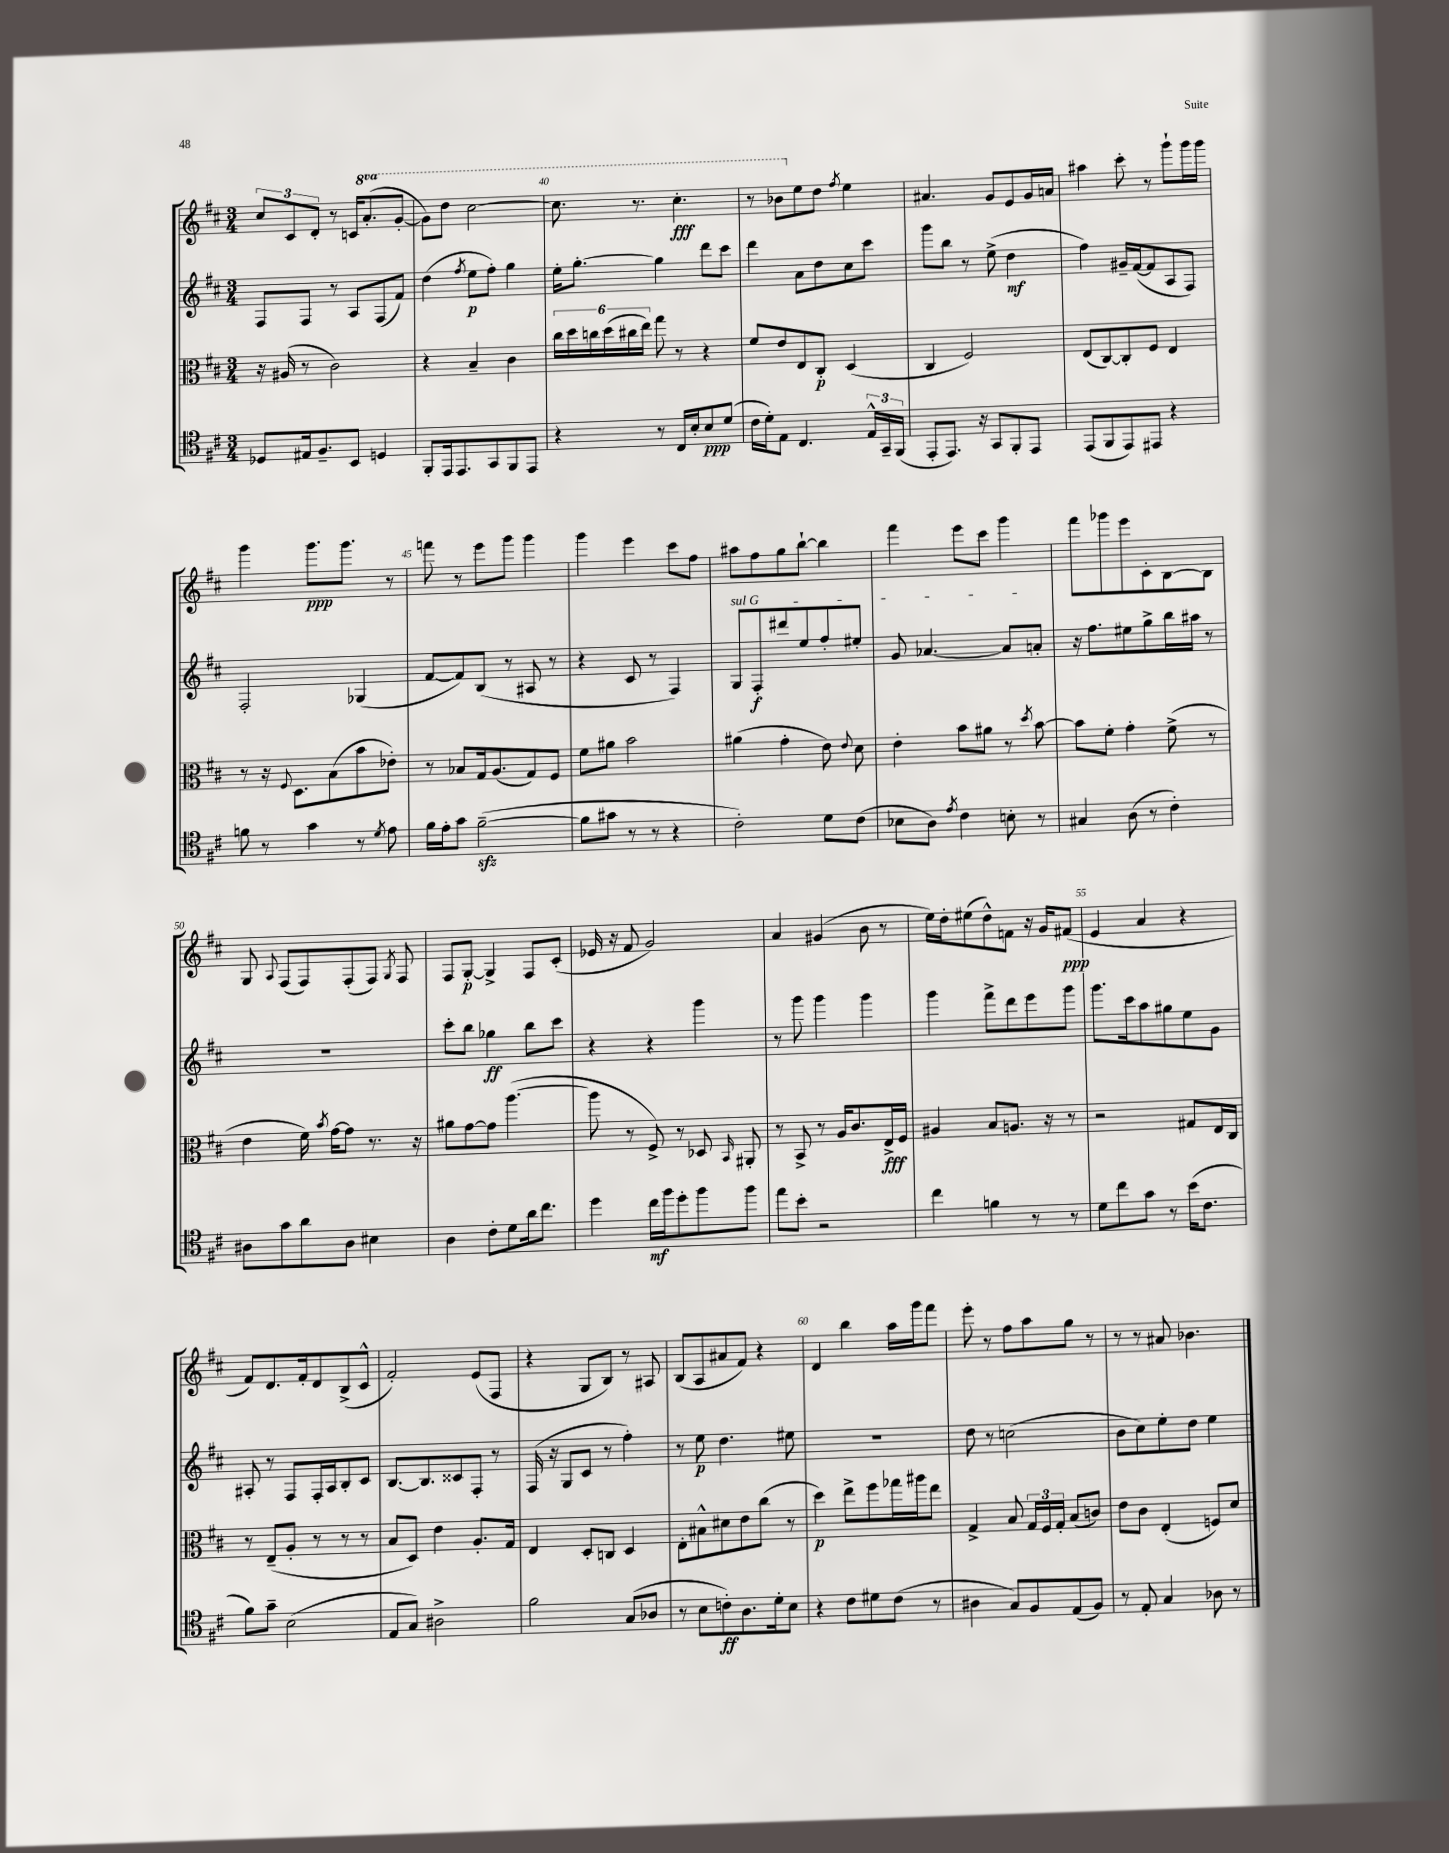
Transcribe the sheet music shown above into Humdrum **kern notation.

**kern	**dynam	**kern	**dynam	**kern	**dynam	**kern	**dynam
*part4	*part4	*part3	*part3	*part2	*part2	*part1	*part1
*staff4	*staff4	*staff3	*staff3	*staff2	*staff2	*staff1	*staff1
*clefC4	*	*clefC3	*	*clefG2	*	*clefG2	*
*k[f#c#]	*	*k[f#c#]	*	*k[f#c#]	*	*k[f#c#]	*
*M3/4	*	*M3/4	*	*M3/4	*	*M3/4	*
=38	=38	=38	=38	=38	=38	=38	=38
8D-X/L	.	16r	.	8F#/L	.	12cc#/L	.
.	.	(16A#X/	.	.	.	.	.
.	.	.	.	.	.	12c#/	.
16E#X/k	.	8r	.	8F#/J	.	.	.
.	.	.	.	.	.	12d'/J	.
8.F#~/	.	.	.	.	.	.	.
.	.	2c#\)	.	8r	.	8r	.
8BB/J	.	.	.	8A/L	.	16cn/KL	.
*	*	*	*	*	*	*8va	*
.	.	.	.	.	.	(8.aa'/	.
4Dn/	.	.	.	(8F#/	.	.	.
.	.	.	.	8f#/J)	.	[8gg'/J	.
=39	=39	=39	=39	=39	=39	=39	=39
8FF#'/L	.	4r	.	(4dd\	.	8gg\L])	.
16EE/k	.	.	.	.	.	8ddd\J	.
8.EE/	.	.	.	.	.	.	.
.	.	.	.	8qff#/	.	.	.
.	.	4B~/	.	8ee\L	p	[2ccc#\	.
8GG/	.	.	.	8ff#'\J)	.	.	.
8FF#/	.	4c#\	.	4gg\	.	.	.
8EE/J	.	.	.	.	.	.	.
=40	=40	=40	=40	=40	=40	=40	=40
4r	.	24cc#\LL	.	16ee'\KL	.	8.ccc#\]	.
.	.	24dd\	.	.	.	.	.
.	.	.	.	[8.gg'\J	.	.	.
.	.	24ccn\	.	.	.	.	.
.	.	(24dd\	.	.	.	.	.
.	.	24cc#X\	.	.	.	.	.
.	.	.	.	.	.	8.r	.
.	.	24ee\JJ)	.	.	.	.	.
8r	.	8gg\	.	4gg\]	.	.	.
16C#/LL	.	8r	.	.	.	4.ccc#'\	fff
16B'/J	.	.	.	.	.	.	.
8B/	ppp	4r	.	8ddd\L	.	.	.
(8d/J	.	.	.	8ccc#\J	.	.	.
=41	=41	=41	=41	=41	=41	=41	=41
16c#\LL	.	8f#/L	.	4ddd\	.	8r	.
16d'\J)	.	.	.	.	.	.	.
8E\J	.	8e/	.	.	.	8bb-X\L	.
*	*	*	*	*	*	*X8va	*
4.C#/	.	8E/	.	8a\L	.	8ee\	.
.	.	8C#'/J	p	8dd\	.	8dd\J	.
.	.	.	.	.	.	8qff#/	.
.	.	(4D/	.	8cc#\	.	4ee\	.
24E^^/LL	.	.	.	8ccc#\J	.	.	.
24GG~/	.	.	.	.	.	.	.
(24FF#/JJ	.	.	.	.	.	.	.
=42	=42	=42	=42	=42	=42	=42	=42
8EE'/L	.	4C#/	.	8ggg\L	.	4.a#X/	.
8.EE/J)	.	.	.	8bb\J	.	.	.
.	.	2F#/)	.	8r	.	.	.
16r	.	.	.	.	.	.	.
8GG/L	.	.	.	(8ee^\	.	8g/L	.
8FF#'/	.	.	.	4dd\	mf	8e/	.
8EE/J	.	.	.	.	.	16g/L	.
.	.	.	.	.	.	16an/JJ	.
=43	=43	=43	=43	=43	=43	=43	=43
(8EE/L	.	(8E/L	.	4ff#\)	.	4aa#X\	.
8FF#/	.	[8C#/)	.	.	.	.	.
8EE/)	.	8C#'/]	.	16g#X~/LL	.	8ccc#'\	.
.	.	.	.	([16f#/J	.	.	.
8EE#X/J	.	8F#/J	.	8f#/]	.	8r	.
4r	.	4E/	.	8A/	.	8ggg`\L	.
.	.	.	.	8F#/J)	.	16ggg\L	.
.	.	.	.	.	.	16ggg\JJ	.
!!LO:LB:g=z
=44	=44	=44	=44	=44	=44	=44	=44
8fn\	.	8r	.	2F#'/	.	4ggg\	.
8r	.	16r	.	.	.	.	.
.	.	8qqF#/	.	.	.	.	.
.	.	8.D\L	.	.	.	.	.
4g\	.	.	.	.	.	8.ggg\L	ppp
.	.	(8B\	.	.	.	.	.
.	.	.	.	.	.	8.ggg\J	.
8r	.	8b\	.	(4G-X/	.	.	.
8qd/	.	.	.	.	.	.	.
8e\	.	8e-X'\J)	.	.	.	8r	.
=45	=45	=45	=45	=45	=45	=45	=45
16f#\LL	.	8r	.	[8f#/L	.	8fffn\	.
16e'\J	.	.	.	.	.	.	.
8g\J	.	8B-X/L	.	8f#/])	.	8r	.
([2f#zz~\	.	16G/k	.	(8B/J	.	8eee\L	.
.	.	(8.A/	.	.	.	.	.
.	.	.	.	8r	.	8ggg\J	.
.	.	8G/)	.	8A#X/	.	4ggg\	.
.	.	8F#/J	.	8r	.	.	.
=46	=46	=46	=46	=46	=46	=46	=46
8f#\L]	.	8f#\L	.	4r	.	4ggg\	.
8g#X\J	.	8a#X\J	.	.	.	.	.
8r	.	2b\	.	8c#/	.	4eee\	.
8r	.	.	.	8r	.	.	.
4r	.	.	.	4F#/)	.	8ccc#\L	.
.	.	.	.	.	.	8ff#\J	.
=47	=47	=47	=47	=47	=47	=47	=47
!	!	!	!	!LO:TX:a:i:t=sul G	!	!	!
2c#'\)	.	(4a#X\	.	8G/L	.	8aa#X\L	.
.	.	.	.	8F#'/	f	8ff#\	.
.	.	4g'\	.	8ddd#X/	.	8gg\	.
.	.	.	.	8ee/	.	[8bb`\J	.
8d\L	.	8e\)	.	8ff#'/	.	4bb\]	.
.	.	8qqe/	.	.	.	.	.
(8c#\J	.	8d\	.	8ee#X'/J	.	.	.
=48	=48	=48	=48	=48	=48	=48	=48
8B-X\L	.	4e'\	.	8g/	.	4fff#\	.
8A\J)	.	.	.	[4.a-X/	.	.	.
8qe/	.	.	.	.	.	.	.
4c#\	.	8b\L	.	.	.	8eee\L	.
.	.	8a#X\J	.	.	.	8ccc#\J	.
8Bn'\	.	8r	.	8a-/L]	.	4ggg\	.
.	.	8qdd/	.	.	.	.	.
8r	.	[8b\	.	8an'/J	.	.	.
=49	=49	=49	=49	=49	=49	=49	=49
4G#X/	.	8b\L]	.	16r	.	8fff#\L	.
.	.	.	.	8.ff#\L	.	.	.
.	.	8f#'\J	.	.	.	8ggg-X\	.
(8A\	.	4g'\	.	8ee#X\	.	8eee\	.
8r	.	.	.	8gg^\	.	8c#'\	.
4c#'\)	.	(8f#^\	.	16bb\L	.	[8B\	.
.	.	.	.	16aa#X\JJ	.	.	.
.	.	8r	.	8r	.	8B\J]	.
!!LO:LB:g=z
=50	=50	=50	=50	=50	=50	=50	=50
8A#X\L	.	4e\	.	2.r	.	8G/	.
.	.	.	.	.	.	8qqA/	.
8g\	.	.	.	.	.	(8F#/L	.
8a\	.	16f#\)	.	.	.	8F#/)	.
.	.	8qb/	.	.	.	.	.
.	.	[16g\KL	.	.	.	.	.
8A#\J	.	8g\J]	.	.	.	(8F#'/	.
4B#X\	.	8.r	.	.	.	8F#/J)	.
.	.	.	.	.	.	8qG/	.
.	.	.	.	.	.	8F#/	.
.	.	16r	.	.	.	.	.
=51	=51	=51	=51	=51	=51	=51	=51
4A\	.	8a#X\L	.	8ccc#'\L	.	8F#/L	.
.	.	[8g\	.	8bb\J	.	[8G'/J	p
8c#'\L	.	8g\J]	.	4gg-X\	ff	4G^/]	.
8d\	.	([4.aa\	.	.	.	.	.
16a\k	.	.	.	8bb\L	.	8F#/L	.
8.cc#\J	.	.	.	.	.	.	.
.	.	.	.	8ccc#\J	.	(8c#'/J	.
=52	=52	=52	=52	=52	=52	=52	=52
4dd\	.	8aa\]	.	4r	.	16e-X/	.
.	.	.	.	.	.	16r	.
.	.	8r	.	.	.	8f#/	.
16cc#\LL	mf	8F#^/)	.	4r	.	2g/)	.
16ff#\J	.	.	.	.	.	.	.
8dd'\	.	8r	.	.	.	.	.
8ff#\	.	8D-X/	.	4ggg\	.	.	.
.	.	16qqBB/	.	.	.	.	.
8ff#\J	.	8AA#X'/	.	.	.	.	.
=53	=53	=53	=53	=53	=53	=53	=53
8ee\L	.	8r	.	8r	.	4a/	.
8b'\J	.	8BB^/	.	8ggg\	.	.	.
2r	.	8r	.	4ggg\	.	(4g#X/	.
.	.	16A/KL	.	.	.	.	.
.	.	8.c#/	.	.	.	.	.
.	.	.	.	4ggg\	.	8b\	.
.	.	16E^/L	fff	.	.	8r	.
.	.	16F#/JJ	.	.	.	.	.
=54	=54	=54	=54	=54	=54	=54	=54
4cc#\	.	4A#X/	.	4ggg\	.	16ee\LL)	.
.	.	.	.	.	.	16dd'\J	.
.	.	.	.	.	.	(8ee#X\	.
4fn\	.	8B/L	.	8fff#^\L	.	8dd^^\)	.
.	.	8.An/J	.	8ddd\	.	8fn\J	.
8r	.	.	.	8eee\	.	16r	.
.	.	16r	.	.	.	16g/KL	.
8r	.	8r	.	8ggg\J	.	(8f#X/J	ppp
=55	=55	=55	=55	=55	=55	=55	=55
8d\L	.	2r	.	8.ggg\L	.	4e/	.
8cc#\	.	.	.	.	.	.	.
.	.	.	.	16ccc#\k	.	.	.
8g\J	.	.	.	8aa\	.	4a/	.
8r	.	.	.	8gg#X\	.	.	.
(16b\KL	.	8G#X/L	.	8ee\	.	4r	.
8.c#\J	.	.	.	.	.	.	.
.	.	16E/L	.	8g\J	.	.	.
.	.	16C#/JJ	.	.	.	.	.
!!LO:LB:g=z
=56	=56	=56	=56	=56	=56	=56	=56
8f#\L)	.	8r	.	8A#X'/	.	8f#/L)	.
8g~\J	.	(8E~/L	.	8r	.	8.d/	.
(2B\	.	8A'/J	.	8F#/L	.	.	.
.	.	.	.	.	.	16f#'/k	.
.	.	8r	.	16F#'/L	.	8d/	.
.	.	.	.	16A#/J	.	.	.
.	.	8r	.	8B'/	.	(8B^/	.
.	.	8r	.	8c#/J	.	8c#^^/J	.
=57	=57	=57	=57	=57	=57	=57	=57
8E/L	.	8B/L	.	[8.B/L	.	2f#'/)	.
8G/J)	.	8D/J)	.	.	.	.	.
.	.	.	.	8.B/]	.	.	.
2A#X^\	.	4e\	.	.	.	.	.
.	.	.	.	8c##X/	.	.	.
.	.	8.A'/L	.	8F#'/J	.	(8e/L	.
.	.	.	.	8r	.	8F#/J	.
.	.	16G/Jk	.	.	.	.	.
=58	=58	=58	=58	=58	=58	=58	=58
2f#\	.	4E/	.	(16F#/	.	4r	.
.	.	.	.	16r	.	.	.
.	.	.	.	8G/L	.	.	.
.	.	8D'/L	.	8c#/J	.	8G/L	.
.	.	8Cn/J	.	8r	.	8B/J)	.
(8G/L	.	4D/	.	4ff#'\)	.	8r	.
8A-X/J	.	.	.	.	.	8A#X/	.
=59	=59	=59	=59	=59	=59	=59	=59
8r	.	8E'\L	.	8r	.	(8B/L	.
8B\L	.	8B#X^^\	.	8ee\	p	8A/	.
8cn'\)	ff	8d#X\	.	4.dd\	.	8a#X/	.
8.A\	.	8e\	.	.	.	8f#/J)	.
.	.	(8cc#\J	.	.	.	4r	.
16d'\k	.	.	.	.	.	.	.
8B\J	.	8r	.	8ee#X\	.	.	.
=60	=60	=60	=60	=60	=60	=60	=60
4r	.	4dd\)	p	2.r	.	4d/	.
8c#\L	.	8ee^\L	.	.	.	4bb\	.
8d#X\	.	8ff#\	.	.	.	.	.
(8c#\J	.	16gg-X\L	.	.	.	16aa\LL	.
.	.	16aa#X\J	.	.	.	16ggg\J	.
8r	.	8ee\J	.	.	.	8fff#\J	.
=61	=61	=61	=61	=61	=61	=61	=61
4A#X\	.	4G^/	.	8dd\	.	8eee'\	.
.	.	.	.	8r	.	8r	.
8G/L)	.	8B/	.	(2ccn\	.	8ff#\L	.
8F#/	.	24G/LL	.	.	.	8aa\	.
.	.	24F#/	.	.	.	.	.
.	.	24G'/JJ	.	.	.	.	.
(8E/	.	(8B/L	.	.	.	8gg\J	.
8F#/J)	.	8cn/J)	.	.	.	8r	.
=62	=62	=62	=62	=62	=62	=62	=62
8r	.	8e\L	.	8b\L	.	8r	.
8E'/	.	8c#\J	.	8cc#\)	.	8r	.
4G/	.	(4E'/	.	8ee'\	.	8a#X/	.
.	.	.	.	8dd\J	.	4.b-X\	.
8A-X\	.	8Fn/L)	.	4ee\	.	.	.
8r	.	8d/J	.	.	.	.	.
==	==	==	==	==	==	==	==
*-	*-	*-	*-	*-	*-	*-	*-
